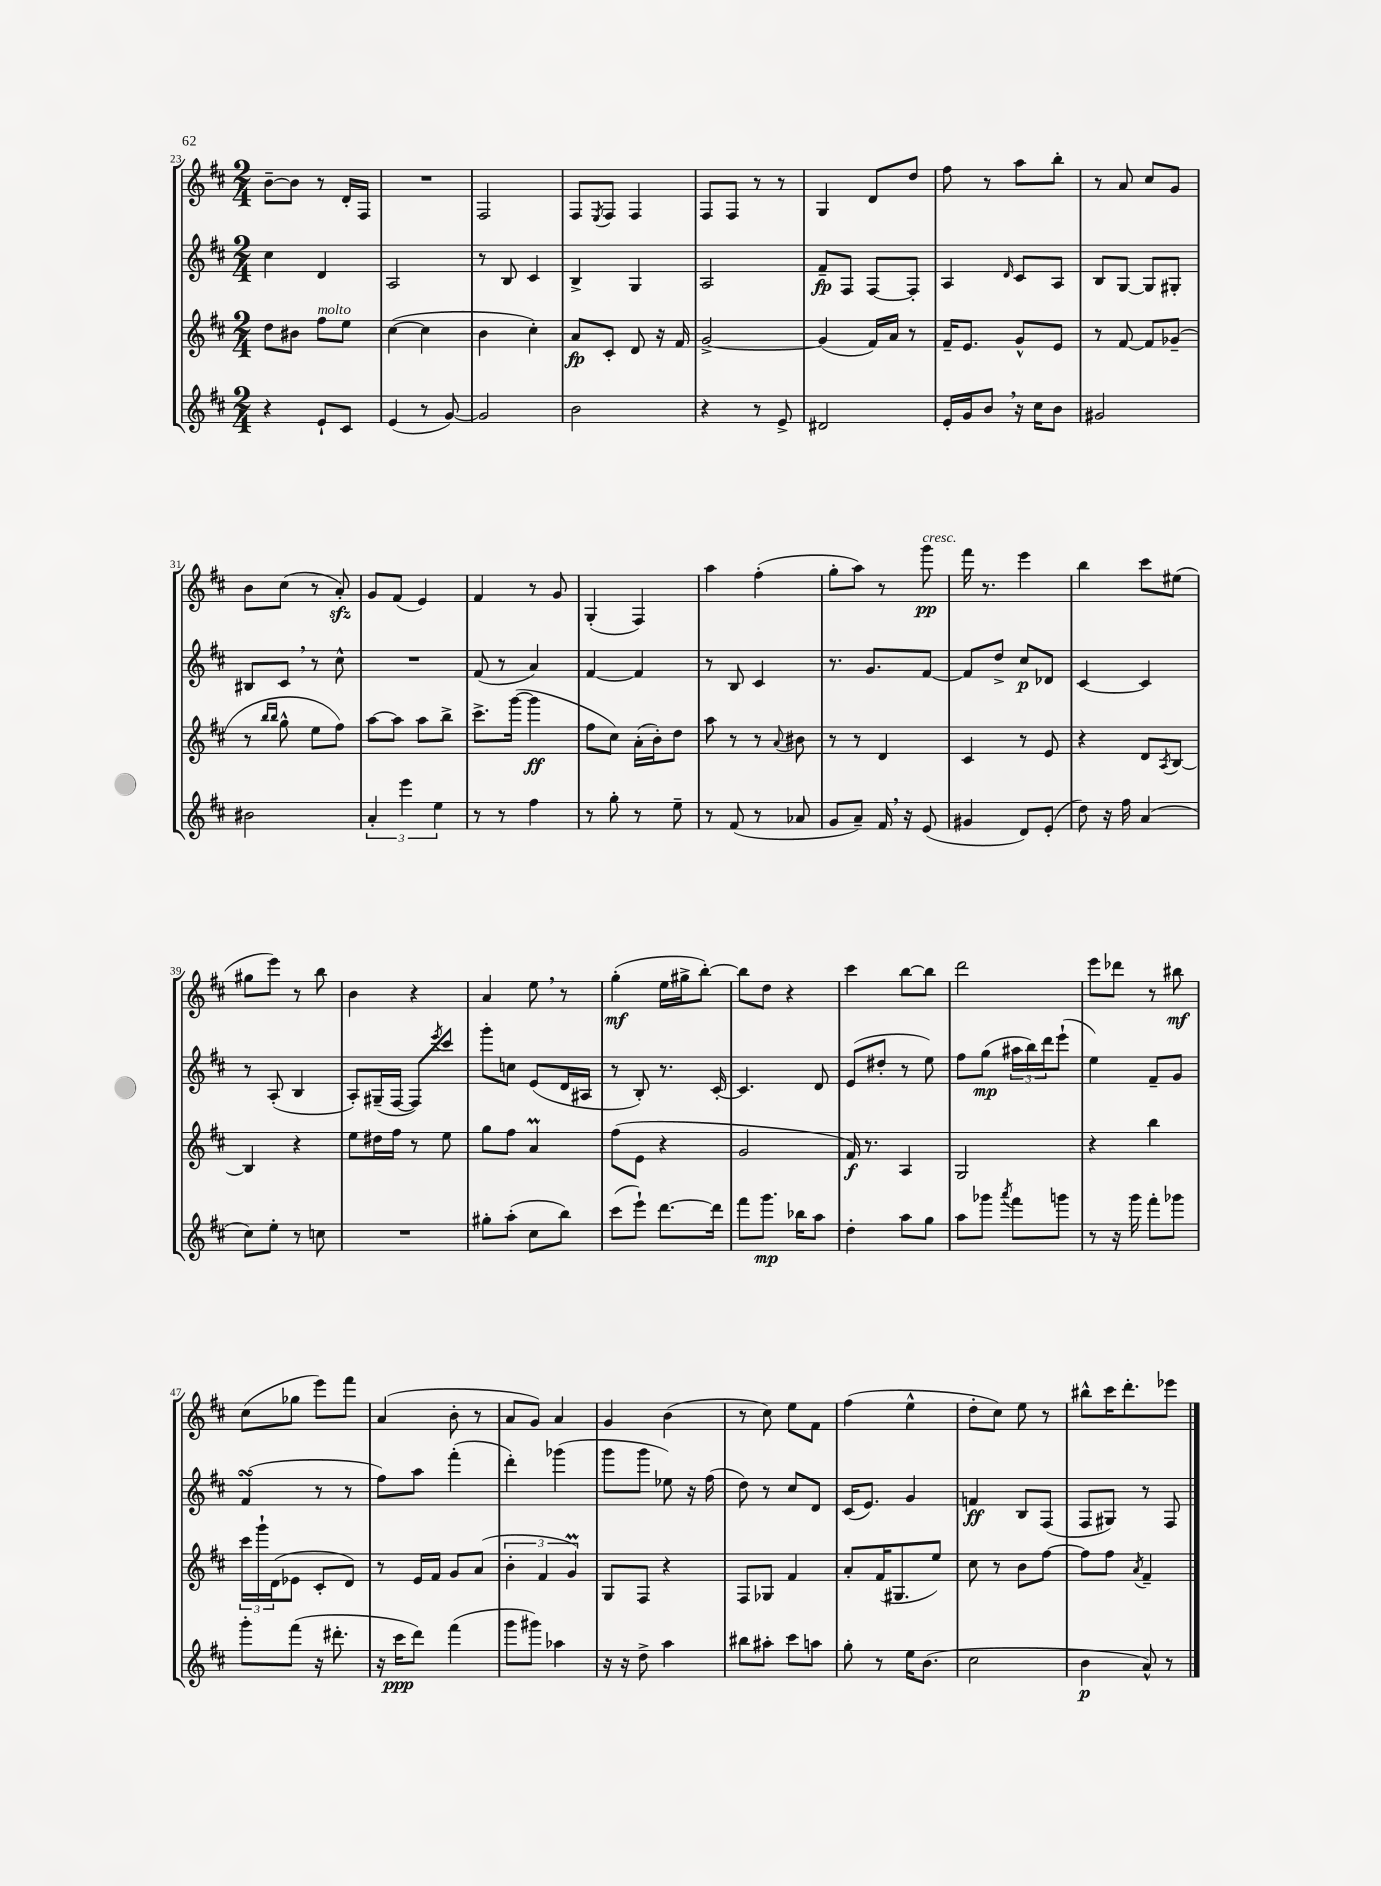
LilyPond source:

<<
\new StaffGroup <<
\new Staff = "s0" {
    \clef treble \key d \major \numericTimeSignature \time 2/4
    b'8~-- b'8 r8 d'16-. fis16 |
    R2 |
    fis2 |
    fis8 \acciaccatura { e8 } fis8 fis4 |
    fis8 fis8 r8 r8 |
    g4 d'8 d''8 |
    fis''8 r8 a''8 b''8-. |
    r8 a'8 cis''8 g'8 |
    b'8 cis''8( r8 a'8-.\sfz) |
    g'8 fis'8( e'4) |
    fis'4 r8 g'8 |
    g4-.( fis4) |
    a''4 fis''4-.( |
    g''8-. a''8) r8 g'''8\pp^\markup { \italic "cresc." } |
    fis'''16 r8. e'''4 |
    b''4 cis'''8 eis''8( |
    gis''8 e'''8) r8 b''8 |
    b'4 r4 |
    a'4 e''8 \breathe r8 |
    g''4-.\mf( e''16 gis''16-> b''8~-.) |
    b''8 d''8 r4 |
    cis'''4 b''8~ b''8 |
    d'''2 |
    e'''8 des'''8 r8 bis''8\mf |
    cis''8( ges''8 e'''8) fis'''8 |
    a'4( b'8-. r8 |
    a'8 g'8) a'4 |
    g'4 b'4( |
    r8 cis''8) e''8 fis'8 |
    fis''4( e''4-^ |
    d''8-. cis''8) e''8 r8 |
    bis''8-^ cis'''16 d'''8.-. ees'''8 \bar "|." |
}
\new Staff = "s1" {
    \clef treble \key d \major \numericTimeSignature \time 2/4
    cis''4 d'4 |
    a2 |
    r8 b8 cis'4 |
    b4-> g4 |
    a2 |
    fis'8--\fp fis8 fis8~ fis8-. |
    a4 \grace { d'16 } cis'8 a8 |
    b8 g8~ g8 gis8-. |
    bis8 cis'8 \breathe r8 cis''8-^ |
    R2 |
    fis'8( r8 a'4) |
    fis'4~ fis'4 |
    r8 b8 cis'4 |
    r8. g'8. fis'8~ |
    fis'8 d''8-> cis''8\p des'8 |
    cis'4~ cis'4 |
    r8 a8-.( b4 |
    a8-.) gis16--( fis16~ fis8) \acciaccatura { e'''8 } cis'''8 |
    g'''8-. c''8 e'8( d'16 ais16 |
    r8 b8-.) r8. cis'16~-. |
    cis'4. d'8 |
    e'8( dis''8-. r8 e''8) |
    fis''8 g''8\mp( \tuplet 3/2 { ais''16 b''16) d'''16 } e'''8-!( |
    e''4) fis'8-- g'8 |
    fis'4\turn( r8 r8 |
    fis''8) a''8 fis'''4-.( |
    d'''4-.) ges'''4( |
    g'''8 g'''8 ees''8) r16 fis''16( |
    d''8) r8 cis''8 d'8 |
    cis'16( e'8.) g'4 |
    f'4\ff b8 fis8( |
    fis8 gis8) r8 fis8 \bar "|." |
}
\new Staff = "s2" {
    \clef treble \key d \major \numericTimeSignature \time 2/4
    d''8 bis'8 fis''8^\markup { \italic "molto" } e''8 |
    cis''4~( cis''4 |
    b'4 cis''4-.) |
    a'8\fp cis'8-. d'8 r16 fis'16 |
    g'2~-> |
    g'4( fis'16) a'16 r8 |
    fis'16-- e'8. g'8-^ e'8 |
    r8 fis'8~ fis'8 ges'8--( |
    r8 \grace { b''16 b''16 } g''8-^ e''8 fis''8) |
    a''8~ a''8 a''8 b''8-> |
    cis'''8.-> g'''16~( g'''4\ff |
    fis''8 cis''8) a'16-.( b'16-.) d''8 |
    a''8 r8 r8 \appoggiatura { a'8 } bis'8 |
    r8 r8 d'4 |
    cis'4 r8 e'8 |
    r4 d'8 \acciaccatura { a8 } b8~ |
    b4 r4 |
    e''8 dis''16 fis''16 r8 e''8 |
    g''8 fis''8 a'4\prall |
    fis''8( e'8 r4 |
    g'2 |
    fis'16\f) r8. a4 |
    g2 |
    r4 b''4 |
    \tuplet 3/2 { cis'''16 g'''16-! d'16( } ees'8 cis'8-. d'8) |
    r8 e'16 fis'16 g'8 a'8( |
    \tuplet 3/2 { b'4-. fis'4 g'4\prall) } |
    g8 fis8 r4 |
    fis8 ges8 fis'4 |
    a'8-. fis'16( gis8. e''8) |
    cis''8 r8 b'8 fis''8~ |
    fis''8 fis''8 \acciaccatura { a'8 } fis'4-- \bar "|." |
}
\new Staff = "s3" {
    \clef treble \key d \major \numericTimeSignature \time 2/4
    r4 e'8-! cis'8 |
    e'4( r8 g'8~) |
    g'2 |
    b'2 |
    r4 r8 e'8-> |
    dis'2 |
    e'16-. g'16 b'8 \breathe r16 cis''16 b'8 |
    gis'2 |
    bis'2 |
    \tuplet 3/2 { a'4-. e'''4 e''4 } |
    r8 r8 fis''4 |
    r8 g''8-. r8 e''8-- |
    r8 fis'8( r8 aes'8 |
    g'8 a'8--) fis'16 \breathe r16 e'8( |
    gis'4 d'8) e'8-.( |
    d''8) r16 fis''16 a'4( |
    cis''8) e''8-. r8 c''8 |
    R2 |
    gis''8-. a''8-.( cis''8 b''8) |
    cis'''8( e'''8-!) d'''8.~ d'''16 |
    fis'''8 g'''8.\mp bes''16 a''8 |
    d''4-. a''8 g''8 |
    a''8 ges'''8 \acciaccatura { a'''8 } fis'''8 g'''8 |
    r8 r16 g'''16 fis'''8-. ges'''8 |
    g'''8-. fis'''8( r16 dis'''8.-. |
    r16 cis'''16\ppp d'''8) fis'''4( |
    g'''8 gis'''8) aes''4 |
    r16 r16 d''8-> a''4 |
    bis''8 ais''8-. cis'''8 a''8 |
    g''8-. r8 e''16 b'8.( |
    cis''2 |
    b'4\p a'8-^) r8 \bar "|." |
}
>>
>>
\layout { \context { \Score currentBarNumber = #23 } }
